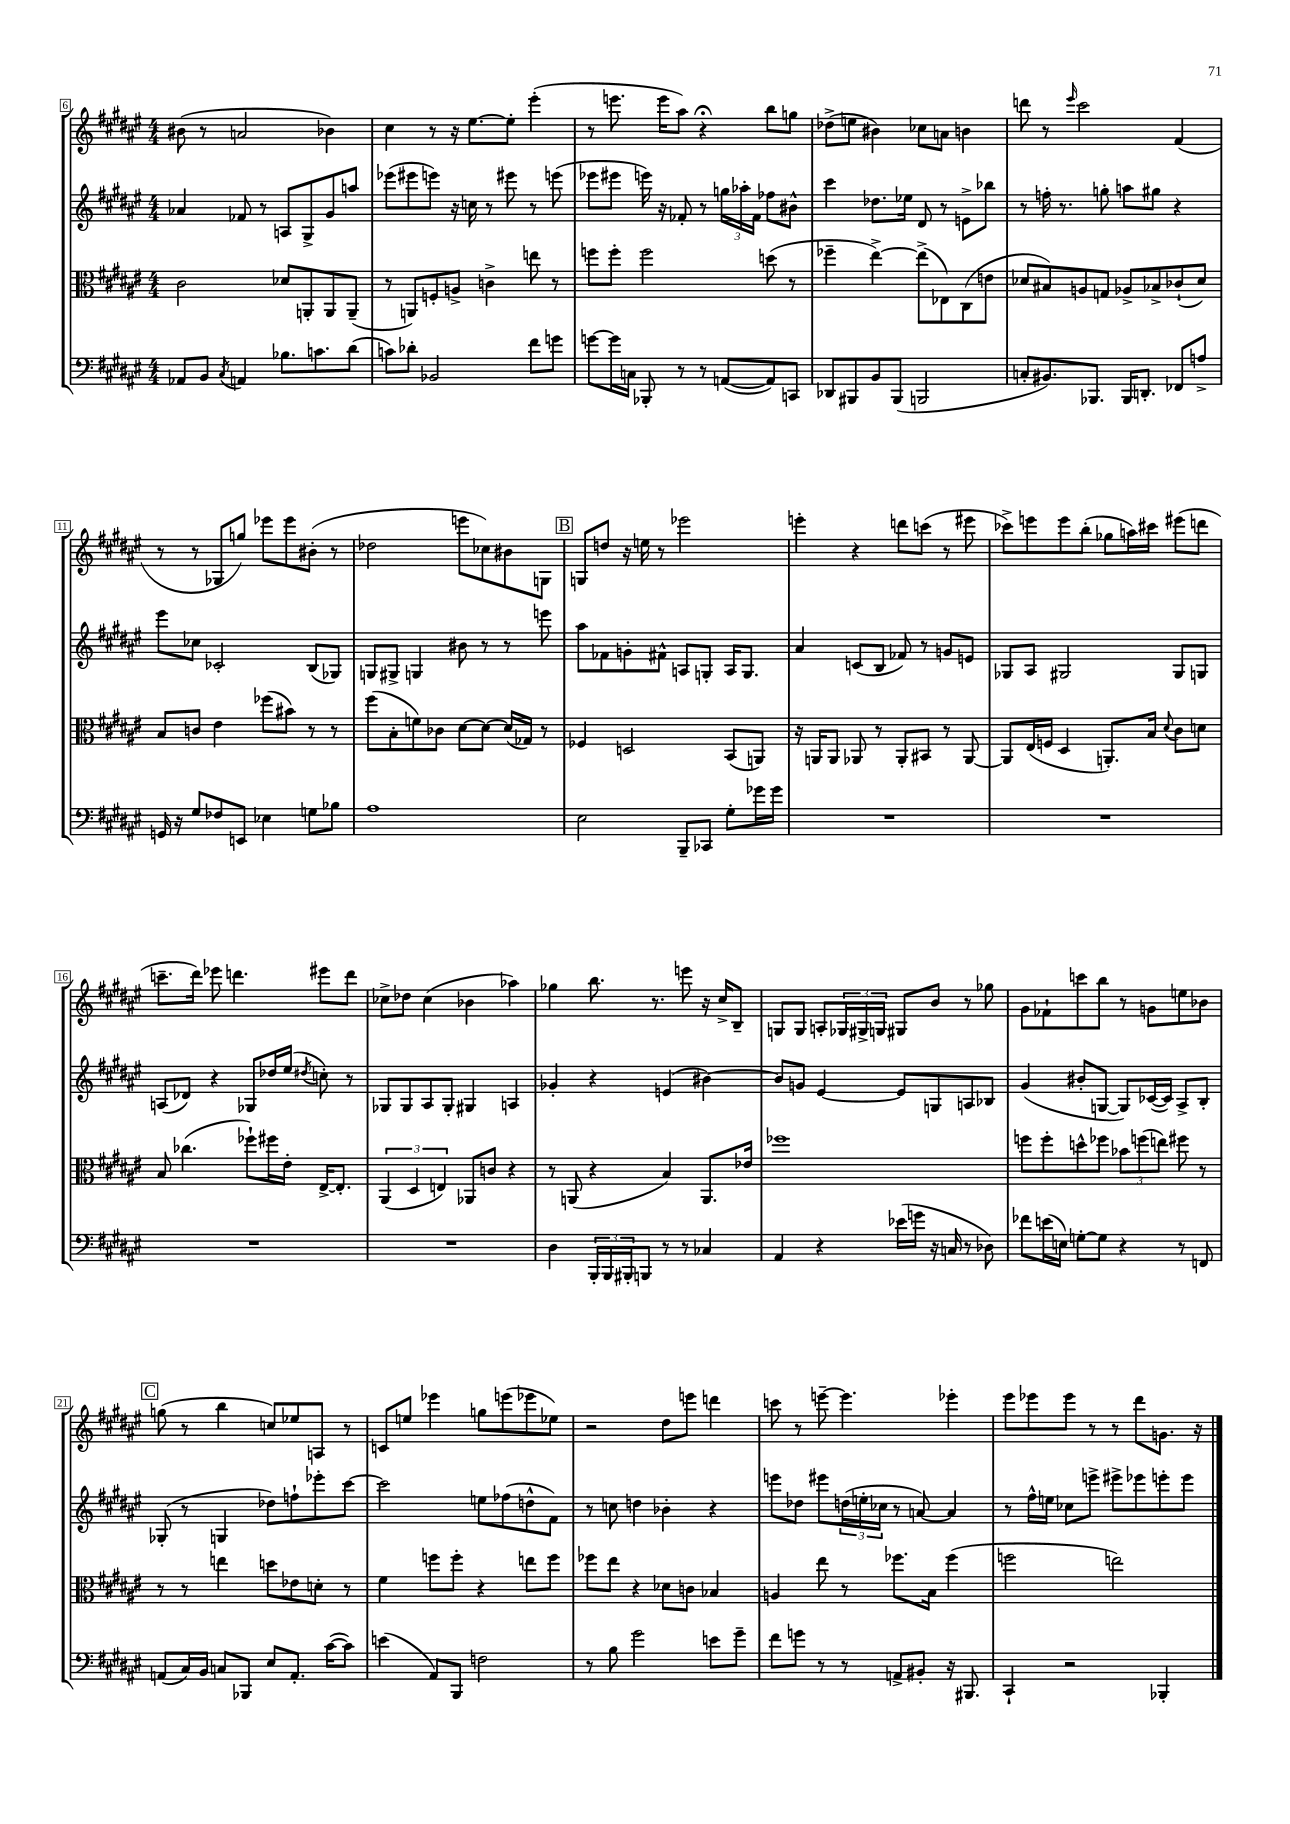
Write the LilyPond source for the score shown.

<<
\new StaffGroup <<
\new Staff = "s0" {
    \clef treble \key fis \major \numericTimeSignature \time 4/4
    bis'8( r8 a'2 bes'4) |
    cis''4 r8 r16 eis''8.~ eis''8-. eis'''4-.( |
    r8 e'''8. e'''16 ais''8) r4\fermata b''8 g''8 |
    des''8->( e''8 bis'4) ces''8 a'8 b'4 |
    d'''8 r8 \grace { eis'''16 } cis'''2 fis'4( |
    r8 r8 ges8 g''8) ees'''8 ees'''8 bis'8-.( r8 |
    des''2 e'''8 ces''8) bis'8 g8 |
    \mark \markup { \box "B" } g8 d''8 r16 e''16 r8 ees'''2 |
    e'''4-. r4 d'''8 c'''8( r8 eis'''8 |
    ces'''8->) e'''8 e'''8 b''8-.( ges''8 a''16) cis'''16 eis'''8( d'''8 |
    c'''8.-- dis'''16) ees'''8 d'''4. eis'''8 d'''8 |
    ces''8-> des''8 ces''4( bes'4 aes''4) |
    ges''4 b''8. r8. e'''8 r16 cis''16-> b8-- |
    g8 g8 a8-. \tuplet 3/2 { ges16 gis16-> g16 } gis8 b'8 r8 ges''8 |
    gis'8 fes'8-! c'''8 b''8 r8 g'8 e''8 bes'8 |
    \mark \markup { \box "C" } g''8( r8 b''4 c''8) ees''8 a8 r8 |
    c'8 e''8 ees'''4 g''8 e'''8( ees'''8 ees''8) |
    r2 dis''8 e'''8 d'''4 |
    c'''8 r8 e'''8~-- e'''4. ees'''4-. |
    eis'''8 ees'''8 ees'''8 r8 r8 dis'''8 g'8. r16 \bar "|." |
}
\new Staff = "s1" {
    \clef treble \key fis \major \numericTimeSignature \time 4/4
    aes'4 fes'8 r8 a8 gis8-> gis'8 a''8 |
    ees'''8( eis'''8 e'''8) r16 c''16 r8 eis'''8 r8 e'''8( |
    ees'''8 eis'''8 e'''16) r16 fes'8-. r8 \tuplet 3/2 { g''16 aes''16-. fes'16 } fes''8 bis'8-^ |
    cis'''4 des''8. ees''16 dis'8 r8 e'8-> bes''8 |
    r8 f''16-. r8. g''8-. a''8 gis''8 r4 |
    eis'''8 ces''8 ces'2-. b8( ges8) |
    g8 gis8-> g4 bis'8 r8 r8 e'''8 |
    \mark \markup { \box "B" } ais''8 fes'8 g'8-. fis'8-^ a8 g8-. a16 g8. |
    ais'4 c'8( b8 fes'8) r8 g'8 e'8 |
    ges8 ais8 gis2 gis8 g8 |
    a8( des'8) r4 ges8 des''16 eis''16( \acciaccatura { dis''8 } c''8-.) r8 |
    ges8 ges8 ais8 ges8-. gis4 a4 |
    ges'4-. r4 e'4( bis'4~) |
    bis'8 g'8 eis'4~ eis'8 g8 a8 bes8 |
    gis'4( bis'8-. g8~ g8) ces'16~( ces'16) ais8-> b8-. |
    \mark \markup { \box "C" } ges8-.( r8 g4 des''8) f''8-! ees'''8-. cis'''8~ |
    cis'''2 e''8 fes''8( d''8-^ fis'8) |
    r8 c''8 d''4 bes'4-. r4 |
    e'''8 des''8 eis'''8 \tuplet 3/2 { d''16( e''16-. ces''16 } r8 a'8~) a'4 |
    r8 fis''16-^ e''16 ces''8 e'''8-> eis'''8-> ees'''8 e'''8-. e'''8 \bar "|." |
}
\new Staff = "s2" {
    \clef alto \key fis \major \numericTimeSignature \time 4/4
    cis'2 des'8 a,8-. a,8 a,8--( |
    r8 a,8) f8-. a8-> c'4-> e''8 r8 |
    f''8 f''8-. f''2 d''8( r8 |
    fes''4-- eis''4~->) eis''8->( ees8) cis8( e'8 |
    des'8 bis8) a8 g8 aes8-> bes8-> ces'8-!( des'8) |
    b8 c'8 eis'4 fes''8( bis'8) r8 r8 |
    fis''8( b8-. f'8) ces'8 dis'8~ dis'8~ dis'16( ges16) r8 |
    \mark \markup { \box "B" } fes4 d2 b,8( a,8) |
    r16 a,16 a,8 aes,8 r8 aes,8-. bis,8 r8 aes,8~ |
    aes,8 eis16( f16 dis4 a,8.-.) b16 \appoggiatura { dis'8 } cis'8 d'8 |
    b8 ces''4.( fes''8-!) fis''16 eis'16-. eis16~-> eis8.-. |
    \tuplet 3/2 { ais,4( dis4 e4) } aes,8 c'8 r4 |
    r8 a,8( r4 b4) a,8. ees'16 |
    fes''1 |
    f''8 f''8-. d''8-^ fes''8 \tuplet 3/2 { bes'8 f''8( e''8) } fis''8 r8 |
    \mark \markup { \box "C" } r8 r8 e''4 d''8 ees'8 d'8-. r8 |
    fis'4 f''8 f''8-. r4 e''8 f''8 |
    fes''8 eis''8 r4 des'8 c'8 bes4 |
    a4 eis''8 r8 fes''8. b16 fes''4( |
    f''2 e''2) \bar "|." |
}
\new Staff = "s3" {
    \clef bass \key fis \major \numericTimeSignature \time 4/4
    aes,8 b,8 \acciaccatura { cis8 } a,4 bes8. c'8. dis'8( |
    c'8) des'8-. bes,2 fis'8 g'8 |
    g'8~ g'16 c16 bes,,8-. r8 r8 a,8~( a,8) c,8 |
    des,8 bis,,8 b,8 bis,,8( b,,2 |
    c8-. bis,8.) bes,,8. bes,,16 d,8.-. fes,8 a8-> |
    g,16 r16 gis8 fes8 e,8 ees4 g8 bes8 |
    ais1 |
    \mark \markup { \box "B" } eis2 b,,8-- ces,8 gis8-. ges'16 ges'16 |
    R1 |
    R1 |
    R1 |
    R1 |
    dis4 \tuplet 3/2 { b,,16-. b,,16 bis,,16-. } b,,8 r8 r8 ces4 |
    ais,4 r4 ees'16( g'16 r16 c16 r8 des8) |
    fes'8 e'16( e16) g8~-. g8 r4 r8 f,8 |
    \mark \markup { \box "C" } a,8( cis16) b,16 c8 bes,,8 eis8 a,8.-. cis'16~( cis'8) |
    e'4( ais,8) b,,8 f2 |
    r8 b8 gis'2 e'8 gis'8-- |
    fis'8 g'8 r8 r8 a,8-> bis,8-. r16 bis,,8. |
    cis,4-! r2 bes,,4-. \bar "|." |
}
>>
>>
\layout { \context { \Score currentBarNumber = #6 \override BarNumber.stencil = #(make-stencil-boxer 0.1 0.3 ly:text-interface::print) } }
